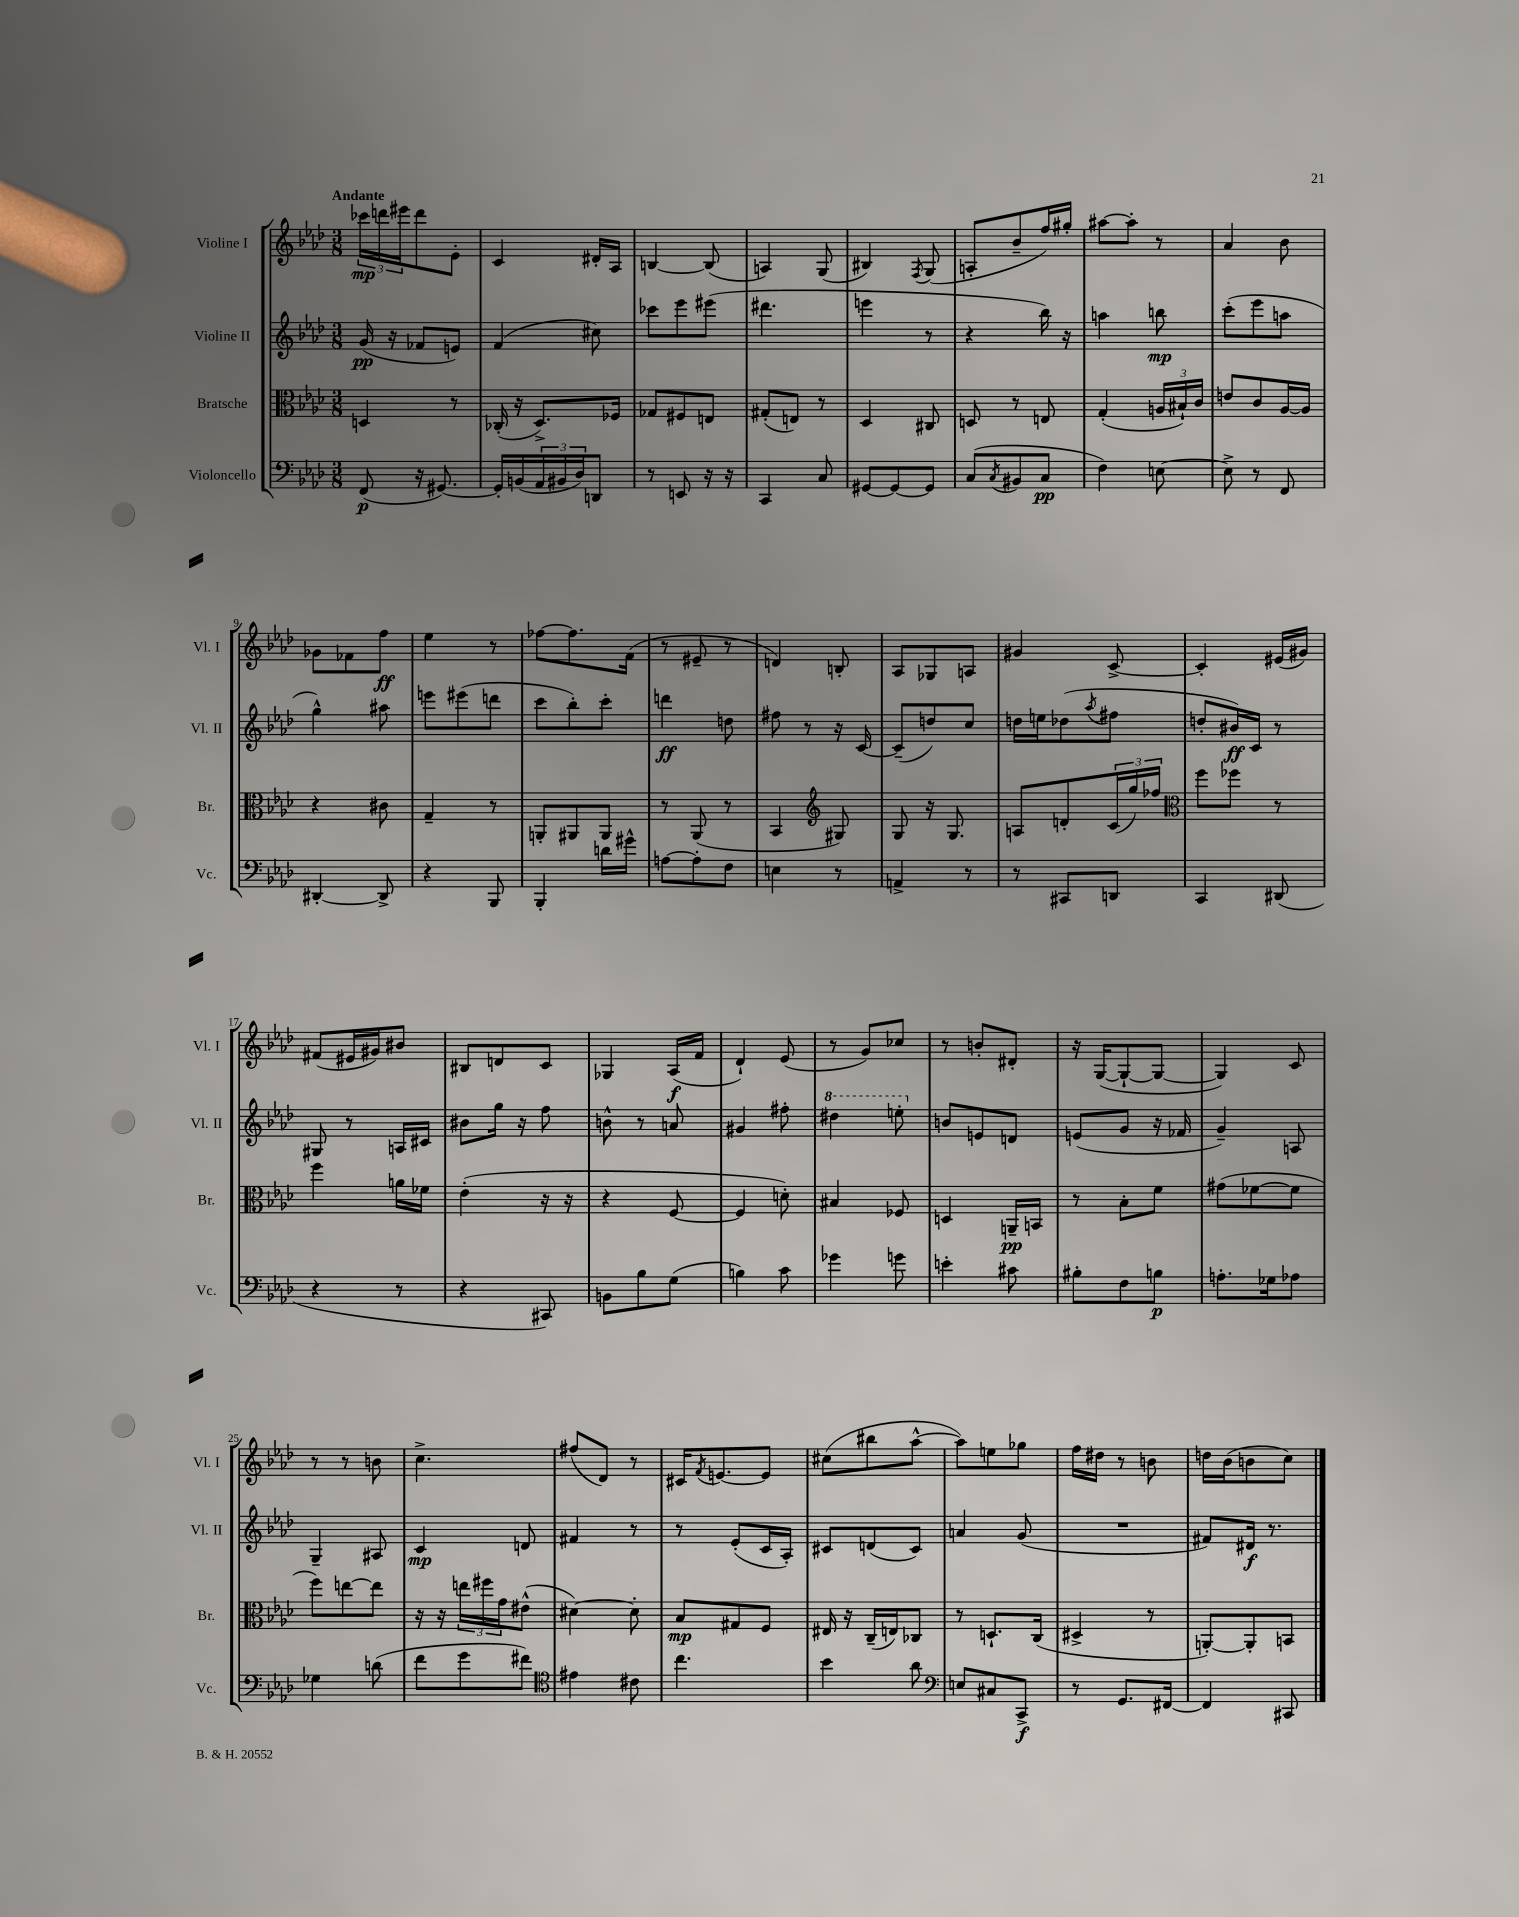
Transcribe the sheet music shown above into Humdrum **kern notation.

**kern	**kern	**kern	**kern
*staff4	*staff3	*staff2	*staff1
*clefF4	*clefC3	*clefG2	*clefG2
*k[b-e-a-d-]	*k[b-e-a-d-]	*k[b-e-a-d-]	*k[b-e-a-d-]
*M3/8	*M3/8	*M3/8	*M3/8
(8FF	4D	(16g	24ccc-
.	.	.	24ddd
.	.	16r	.
.	.	.	24eee#
16r	.	8f-	8ddd
[8.GG#)	.	.	.
.	8r	8e)	8e-'
=	=	=	=
16GG#']	(16C-'	(4f	4c
(16BB	16r	.	.
24AA-	8.D-^)	.	.
24BB#	.	.	.
24D-)	.	.	.
8DD	.	8cc#)	16d#'
.	16F-	.	16A-
=	=	=	=
8r	8G-	8ccc-	[4B
8EE	8F#	8eee-	.
16r	8E	(8eee#	(8B]
16r	.	.	.
=	=	=	=
4CC	(8G#'	4.ddd#	4A)
.	8E)	.	.
8C	8r	.	(8G
=	=	=	=
[8GG#	4D-	4eee	4B#)
8GG#_	.	.	.
.	.	.	8qF
8GG#]	8C#	8r	(8G
=	=	=	=
(8C	8D	4r	8A'
8qC	.	.	.
8BB#	8r	.	8b-~
8C	8E	16bb-)	16ff)
.	.	16r	16gg#'
=	=	=	=
4F)	(4G'	4aa	[8aa#
.	.	.	8aa#']
[8E	24A	8bb	8r
.	24B#`)	.	.
.	24c	.	.
=	=	=	=
8E^]	8e	(8ccc'	4a-
8r	8c	8eee-	.
8FF	[16A-	8aa	8b-
.	16A-]	.	.
=	=	=	=
[4DD#'	4r	4gg^^)	8g-
.	.	.	8f-
8DD#^]	8c#	8aa#	8ff
=	=	=	=
4r	4G~	8eee	4ee-
.	.	(8eee#	.
8BBB-	8r	8ddd	8r
=	=	=	=
4BBB-'	8AA'	8ccc	[8ff-
.	8AA#	8bb-')	8.ff-]
16d	8AA#	8ccc'	.
16g#^^	.	.	(16f
=	=	=	=
[8A	8r	4ddd	8r
8A']	(8AA-	.	8e#~
8F	8r	8dd	8r
=	=	=	=
4E	4BB-	8ff#	4d)
.	.	8r	.
*	*clefG2	*	*
8r	8G#)	16r	8B'
.	.	[16c	.
=	=	=	=
4AA^	8G	(8c~]	8A-
.	16r	8dd)	8G-
.	8.G	.	.
8r	.	8cc	8A
=	=	=	=
8r	8A	16dd	4g#
.	.	16ee	.
8CC#	8d'	(8dd-	.
.	.	8qaa-	.
8DD	(24c	8ff#	[8c^
.	24gg)	.	.
.	24ff-	.	.
=	=	=	=
*	*clefC3	*	*
4CC	8ff	8dd'	4c']
.	8ff-	16b#)	.
.	.	16c	.
(8DD#	8r	8r	(16e#
.	.	.	16g#)
=	=	=	=
4r	4ff	8G#	(8f#
.	.	8r	16e#
.	.	.	16g#)
8r	16a	16A	8b#
.	16f-	16c#	.
=	=	=	=
4r	(4e-'	8b#	8B#
.	.	16gg	8d
.	.	16r	.
8CC#)	16r	8ff	8c
.	16r	.	.
=	=	=	=
8BB	4r	8b^^	4G-
8B-	.	8r	.
(8G	[8F	8a	(16A-
.	.	.	16f
=	=	=	=
4B)	4F]	4g#	4d-`)
8c	8d')	8ff#'	(8e-
=	=	=	=
4g-	4B#	4ddd#	8r
.	.	.	8g)
8g	8F-	8eee'	8cc-
=	=	=	=
4e'	4D	8b	8r
.	.	8e	8b'
8c#	16AA~	8d	8d#'
.	16BB	.	.
=	=	=	=
8B#'	8r	(8e	16r
.	.	.	([16G
8F	8B-'	8g	8G`_
8B	8f	16r	8G_
.	.	16f-	.
=	=	=	=
8.A'	(8g#	4g~)	4G])
.	[8f-	.	.
16G-	.	.	.
8A-	8f-]	8A	8c
=	=	=	=
4G-	8ff)	4G~	8r
.	[8ee	.	8r
(8d	8ee]	8A#	8b
=	=	=	=
8f	16r	4c	4.cc^
.	16r	.	.
8g	24ee	.	.
.	24ff#	.	.
.	24g	.	.
8f#)	(8e#^^	8d	.
=	=	=	=
*clefC4	*	*	*
4e#	[4d#)	4f#	(8ff#
.	.	.	8d-)
8c#	8d#']	8r	8r
=	=	=	=
4.cc	8B-	8r	16c#
.	.	.	8qf
.	.	.	[8.e
.	8G#	(8e-'	.
.	8F	16c	8e]
.	.	16A-')	.
=	=	=	=
4b-	16E#	8c#	(8cc#
.	16r	.	.
.	(16C~	(8d	8bb#
.	16E)	.	.
8a-	8C-	8c#)	[8aa-^^
=	=	=	=
*clefF4	*	*	*
8E	8r	4a	8aa-])
8C#	8.D`	.	8ee
8CC^	.	(8g	8gg-
.	(16C	.	.
=	=	=	=
8r	4D#^	4.r	16ff
.	.	.	16dd#
8.GG	.	.	8r
.	8r	.	8b
[16FF#	.	.	.
=	=	=	=
4FF#]	[8AA')	8f#)	16dd
.	.	.	(16b-
.	8AA']	16d#	8b
.	.	8.r	.
8CC#	8BB	.	8cc)
==	==	==	==
*-	*-	*-	*-
